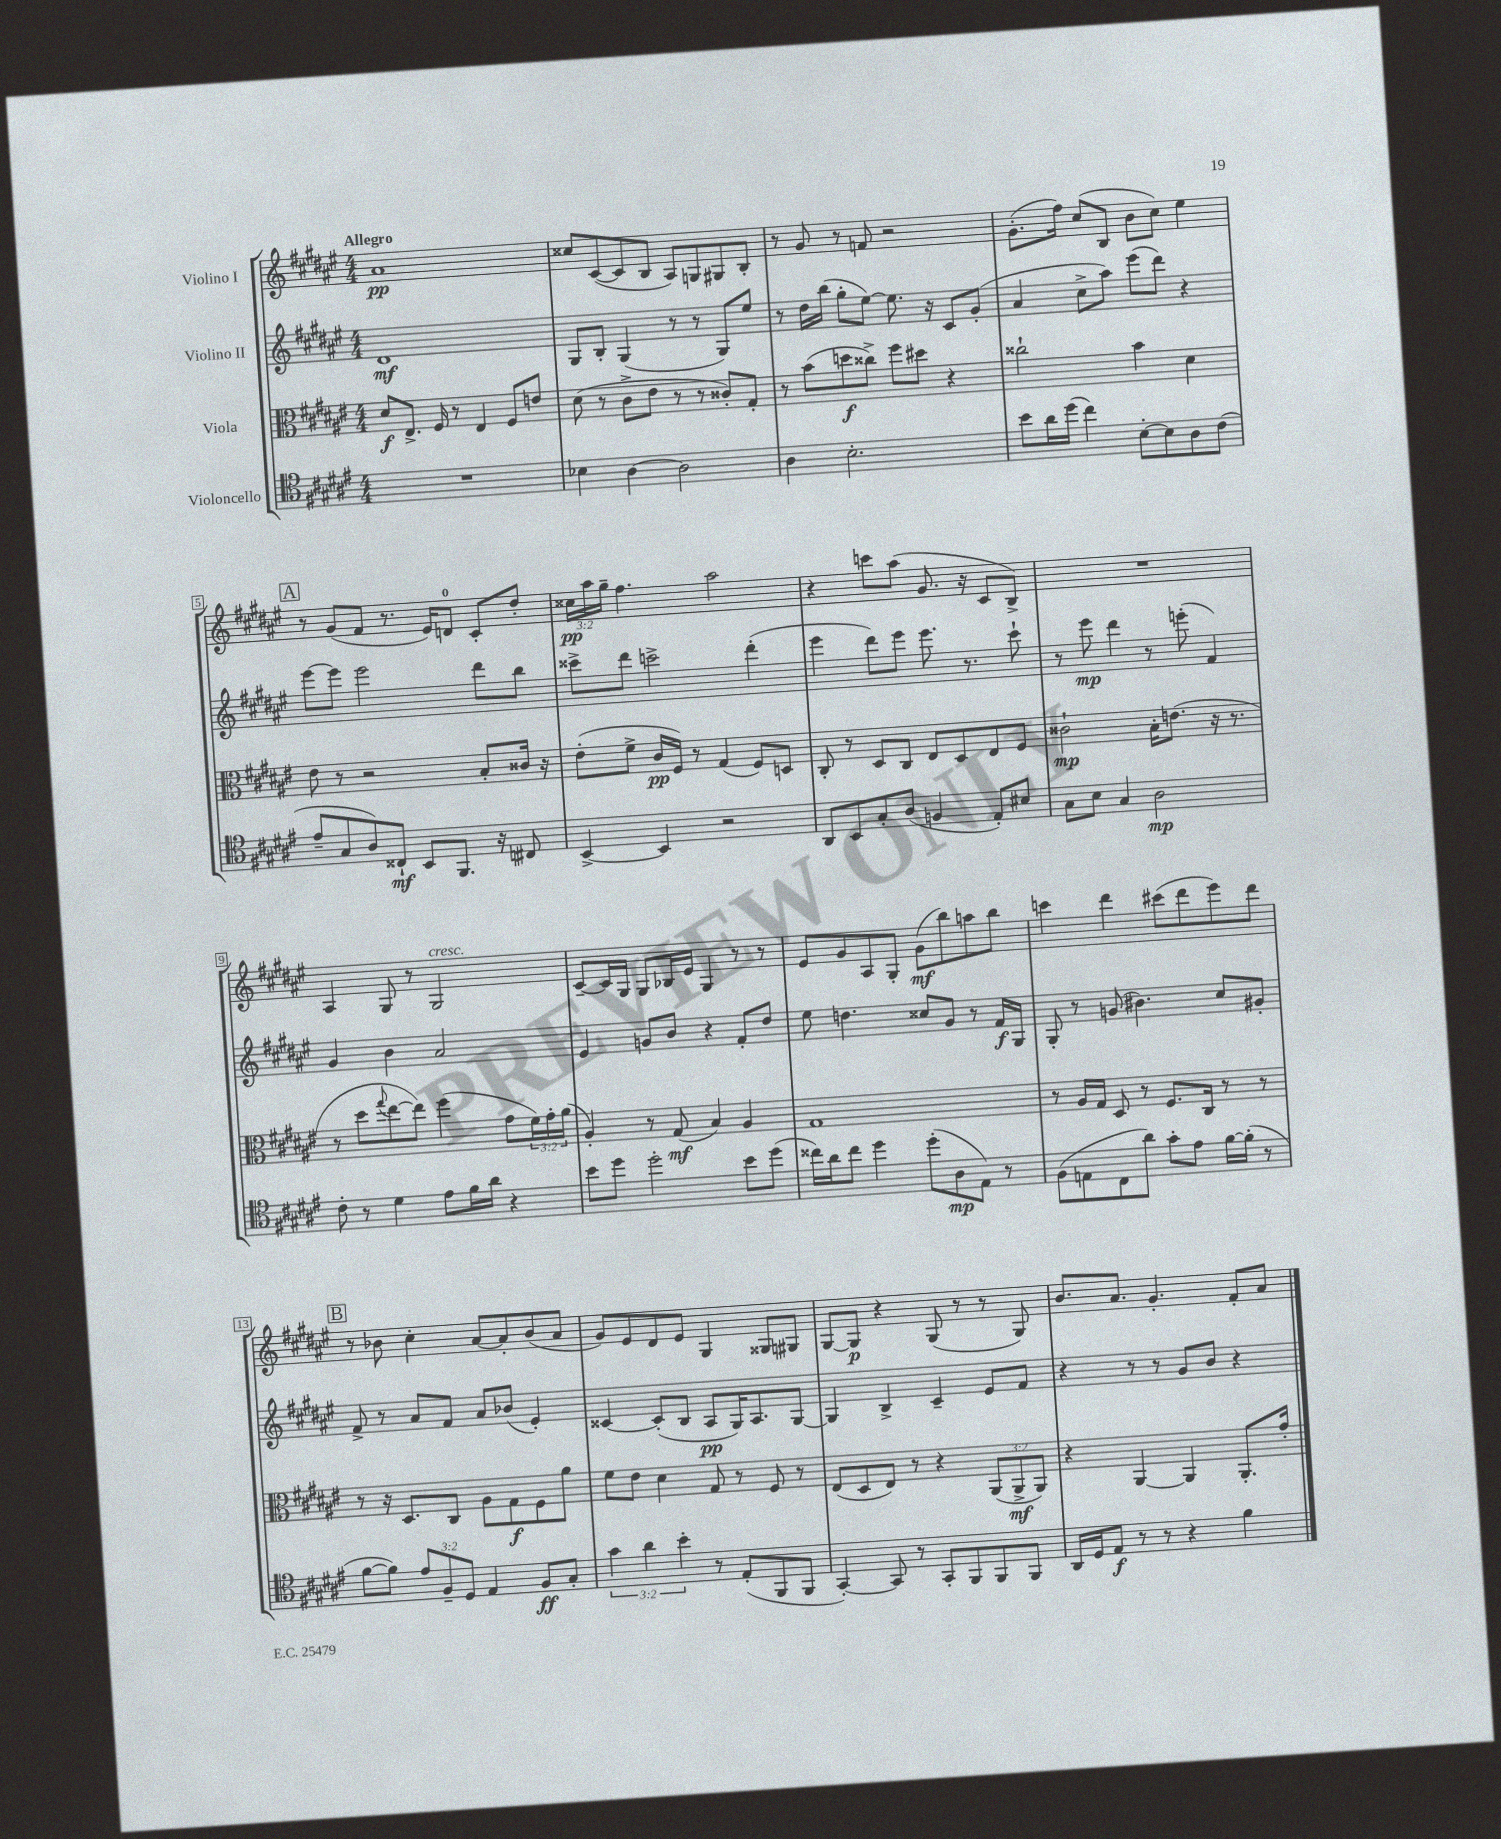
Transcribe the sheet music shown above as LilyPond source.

<<
\new StaffGroup <<
\new Staff = "s0" \with { instrumentName = "Violino I" } {
    \clef treble \key fis \major \numericTimeSignature \time 4/4 \override Staff.TupletNumber.text = #tuplet-number::calc-fraction-text \tempo "Allegro"
    ais'1\pp |
    cisis''8 cis'8~( cis'8 b8 ais8) g8 gis8 b8-. |
    r8 gis'8 r8 f'8 r2 |
    gis'8.-.( fis''16) cis''8( b8 b'8 cis''8) eis''4 |
    \mark \markup { \box "A" } r8 gis'8( fis'8 r8. eis'16) d'8-0 cis'8-. dis''8-. |
    \tuplet 3/2 { cisis''16\pp ais''16 gis''16-- } fis''4. ais''2 |
    r4 c'''8 ais''8( gis'8. r16 cis'8 b8->) |
    R1 |
    ais4 gis8 r8 gis2^\markup { \italic "cresc." } |
    cis'8~-- cis'16 gis16 gis8 bes16 eis'16 gis4 r8 r8 |
    eis'8 gis'8 ais8 gis8-. gis'8\mf( b''8) a''8 b''8 |
    c'''4 dis'''4 cis'''8( dis'''8 eis'''8) dis'''8 |
    \mark \markup { \box "B" } r8 bes'8 cis''4-. ais'8~ ais'8-. bes'8( ais'8 |
    gis'8) eis'8 dis'8 eis'8 gis4 gisis8 gis8 |
    gis8~ gis8\p r4 gis8( r8 r8 gis8) |
    b'8. ais'8. gis'4.-. fis'8-. ais'8 \bar "|." |
}
\new Staff = "s1" \with { instrumentName = "Violino II" } {
    \clef treble \key fis \major \numericTimeSignature \time 4/4
    dis'1\mf |
    gis8 b8-. gis4( r8 r8 gis8) eis''8 |
    r8 dis''16 b''16( gis''8-. eis''8~) eis''8. r16 cis'8 gis'8-.( |
    ais'4 cis''8-> ais''8) eis'''8( dis'''8) r4 |
    \mark \markup { \box "A" } eis'''8~ eis'''8 eis'''2 dis'''8 b''8 |
    cisis'''8-> dis'''8 c'''2-> dis'''4-.( |
    eis'''4 dis'''8) eis'''8 eis'''8. r8. cis'''8-! |
    r8 eis'''8\mp dis'''4 r8 e'''8-.( fis'4) |
    gis'4 b'4 ais'2 |
    eis'4 g'8 b'8 r4 fis'8-. dis''8 |
    eis''8 d''4. cisis''8 gis'8 r8 fis'16\f gis16 |
    gis8-. r8 g'8( bis'4.) cis''8 gis'8-. |
    \mark \markup { \box "B" } fis'8-> r8 ais'8 fis'8 ais'8 bes'8( eis'4-.) |
    cisis'4~ cisis'8-.( b8 ais8\pp gis16) ais8. gis8~ |
    gis4 b4-> cis'4-- eis'8 fis'8 |
    r4 r8 r8 gis'8 b'8 r4 \bar "|." |
}
\new Staff = "s2" \with { instrumentName = "Viola" } {
    \clef alto \key fis \major \numericTimeSignature \time 4/4 \override Staff.TupletNumber.text = #tuplet-number::calc-fraction-text
    dis'8\f eis8.-> fis16 r8 eis4 fis8 e'8 |
    dis'8( r8 cis'8-> eis'8 r8 r8 cisis'8-.) gis8-. |
    r8 b'8( d''8\f cisis''8->) fis''8 dis''8 r4 |
    cisis''2-! b'4 dis'4 |
    \mark \markup { \box "A" } eis'8 r8 r2 b8-. cisis'16 r16 |
    eis'8-.( fis'8-> cis'16\pp fis16) r8 gis4( fis8) d8 |
    cis8-. r8 dis8 cis8 eis8 dis8 eis8 fis8 |
    cisis'2-!\mp b16-. e'8.( r16 r8. |
    r8 dis''8 \appoggiatura { gis''8 } eis''8~ eis''8) fis''4( gis'8 \tuplet 3/2 { fis'16) gis'16-. ais'16( } |
    ais4-.) r8 gis8\mf( b4) ais4 |
    gis1 |
    r8 ais16 gis16 dis8 r8 fis8. cis16 r8 r8 |
    \mark \markup { \box "B" } r8 r16 dis8. cis8 ais8 gis8\f fis8 ais'8 |
    fis'8 eis'8 dis'4 gis8 r8 fis8 r8 |
    eis8( dis8 eis8) r8 r4 \tuplet 3/2 { ais,8( ais,8->\mf ais,8) } |
    r4 ais,4~ ais,4 ais,8.-. gis'16-. \bar "|." |
}
\new Staff = "s3" \with { instrumentName = "Violoncello" } {
    \clef tenor \key fis \major \numericTimeSignature \time 4/4 \override Staff.TupletNumber.text = #tuplet-number::calc-fraction-text
    R1 |
    bes4 ais4~ ais2 |
    ais4 b2.-. |
    b'8 ais'16 dis''16( cis''4) b8~-. b8 ais8 cis'8( |
    \mark \markup { \box "A" } eis'8-- gis8 ais8) cisis8-!\mf b,8 fis,8. r16 cis8 |
    b,4~-> b,4 r2 |
    ais,8 b,8 gis8-. ais8( f4 eis8-.) bis8 |
    gis8 b8 gis4 ais2\mp |
    cis'8-. r8 dis'4 eis'8 fis'16 ais'16 r4 |
    b'8 dis''8 dis''2-. b'8 dis''8( |
    cisis''16) ais'16 cisis''8 dis''4 dis''8-.( ais8\mp eis8) r8 |
    fis8( e8 cis8 ais'8) gis'8-. eis'8 fis'16~ fis'16-.( r8 |
    \mark \markup { \box "B" } fis'8~ fis'8) \tuplet 3/2 { eis'8 fis8-- dis8 } eis4 fis8\ff gis8-. |
    \tuplet 3/2 { gis'4 ais'4 b'4-. } r8 eis8-.( fis,8 fis,8 |
    gis,4~-.) gis,8 r8 gis,8-. fis,8 fis,8 fis,8 |
    ais,16 dis16 eis8\f r8 r8 r4 fis'4 \bar "|." |
}
>>
>>
\layout { \context { \Score \override BarNumber.stencil = #(make-stencil-boxer 0.1 0.3 ly:text-interface::print) } }
